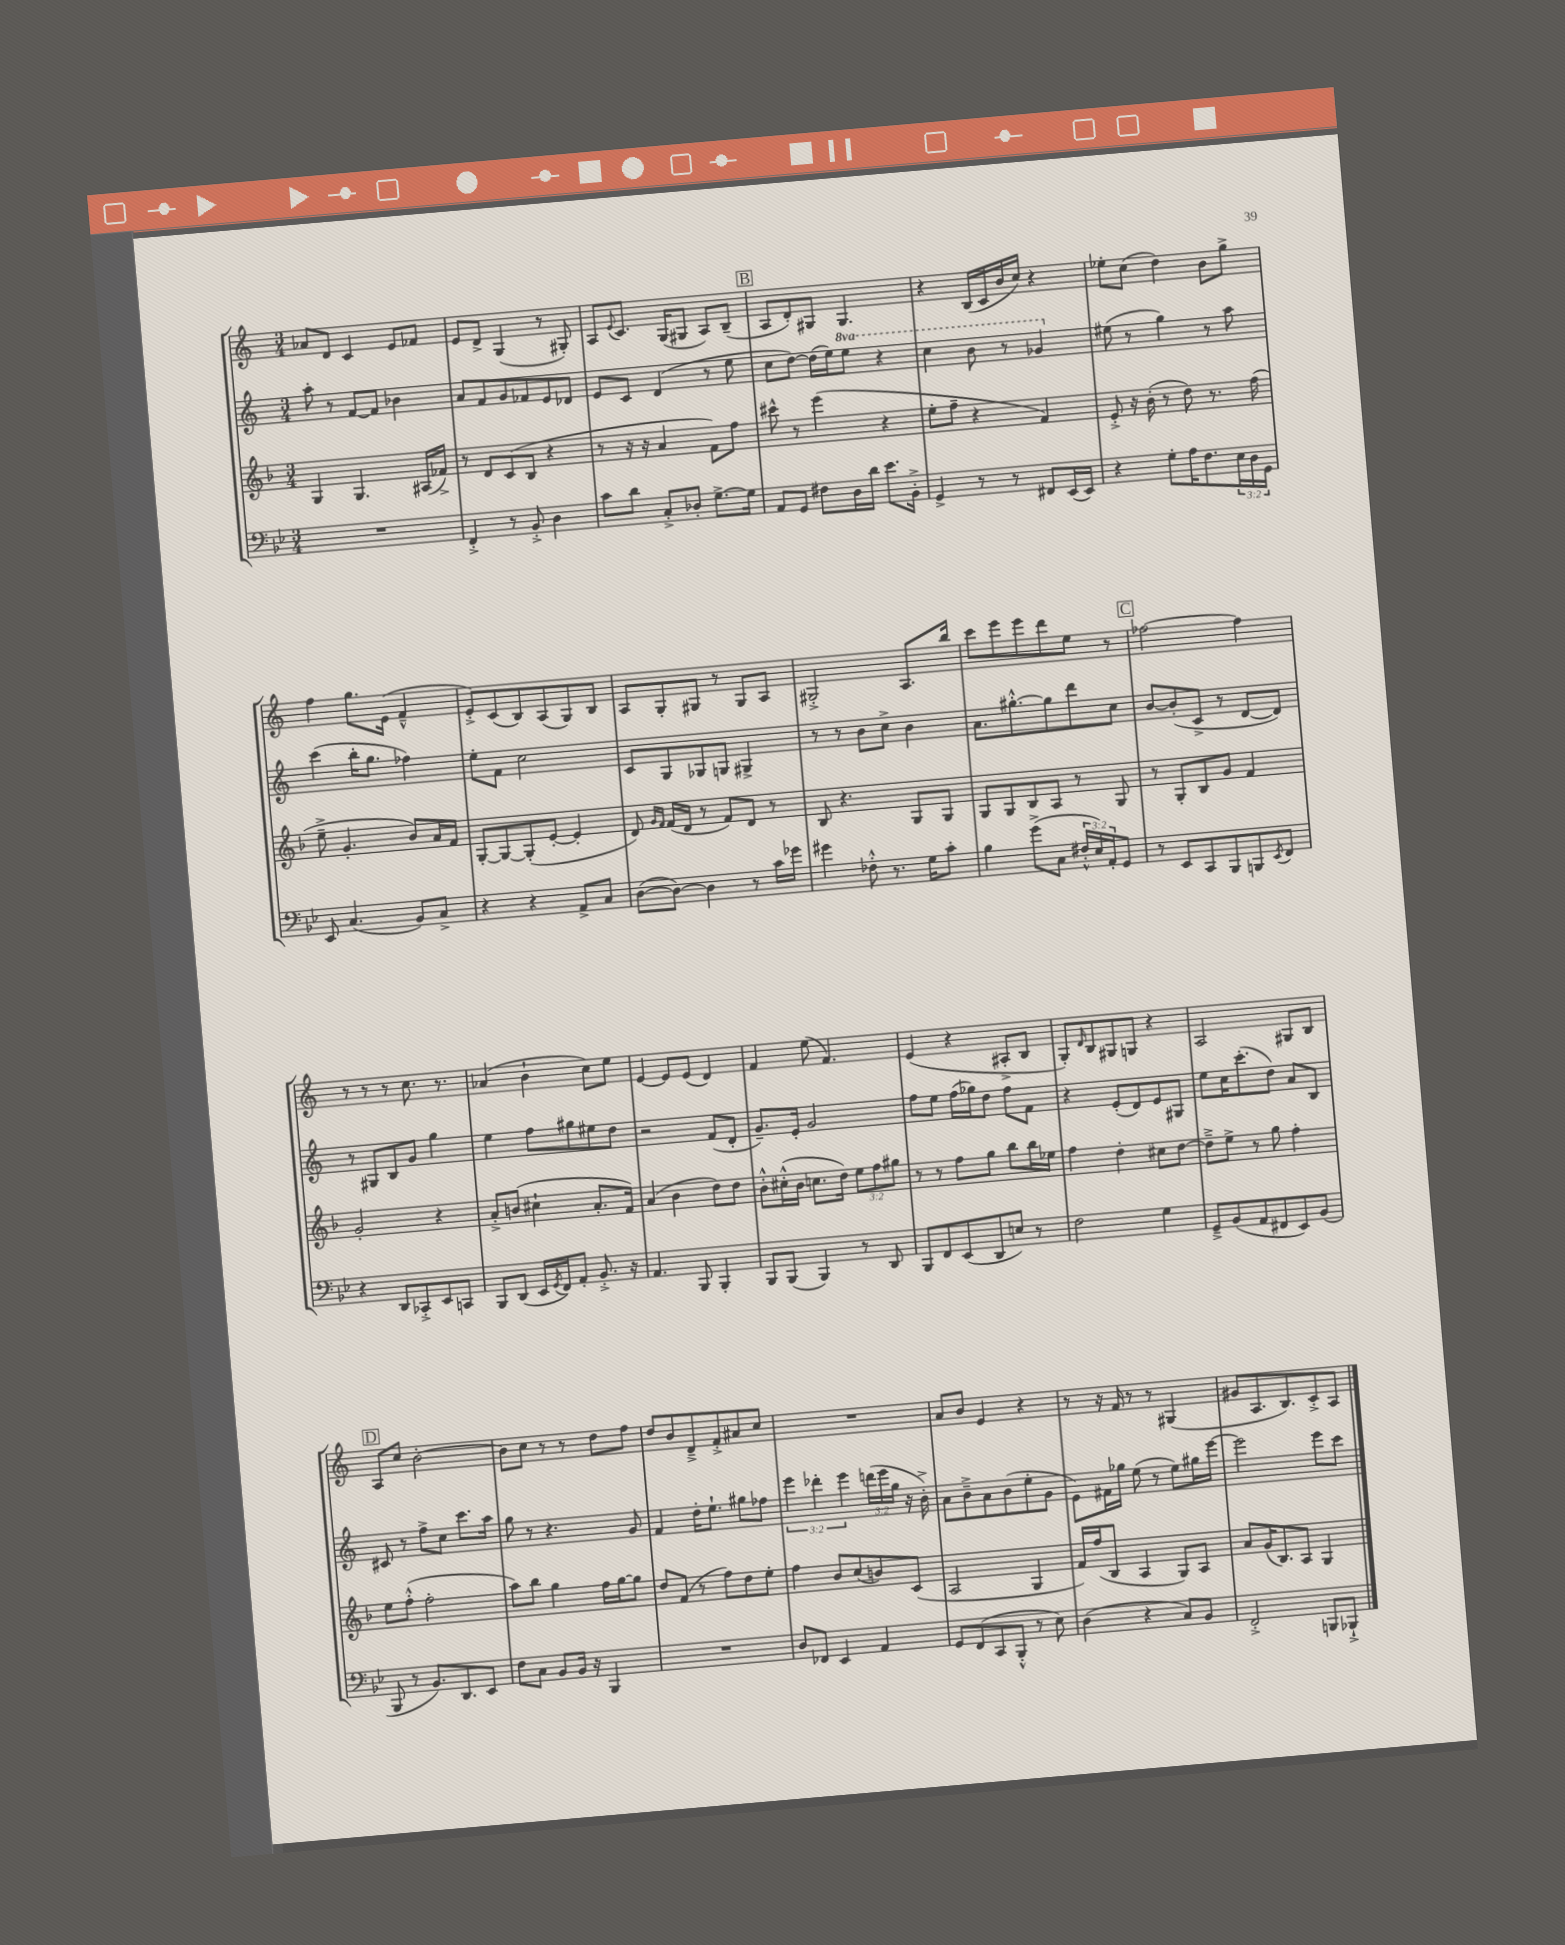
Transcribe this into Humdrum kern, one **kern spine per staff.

**kern	**kern	**kern	**kern
*staff4	*staff3	*staff2	*staff1
*clefF4	*clefG2	*clefG2	*clefG2
*k[b-e-]	*k[b-]	*k[]	*k[]
*M3/4	*M3/4	*M3/4	*M3/4
2.r	4G	8aa'	8a-
.	.	8r	8d
.	4.G	[8f	4c
.	.	8f]	.
.	.	4b-	8e
.	(16A#	.	8f-
.	16f-^)	.	.
=	=	=	=
4FF'^	8r	8a	8e
.	8d	8f	8d^
8r	(8c	8g	(4G
8BB-'^	8B-	8f-	.
4D	4r	8e	8r
.	.	8d-	8G#')
=	=	=	=
8c	8r	8e	8A
.	.	.	8qqe
8d	16r	8c	8.c
.	16r	.	.
8C'^	4a	(4d	.
.	.	.	(16G
8D-'	.	.	8G#
[8.G^	8f)	8r	8A)
.	8ff	8ee	(8B~
16G]	.	.	.
=	=	=	=
8AA	8ccc#^^	8cc	8A
8GG	8r	[8dd)	8d')
8F#	(4eee	(16dd]	8G#
.	.	16ee)	.
16D	.	8eee	4.G#
16d	.	.	.
8.e-	4r	4r	.
16BB-'^	.	.	.
=	=	=	=
4GG^	8ee'	4ccc	4r
.	8ff~	.	.
8r	4r	8bb	(16B
.	.	.	16c
8r	.	8r	16b
.	.	.	16cc)
8FF#	4f)	4gg-	4r
(16EE-	.	.	.
16EE-)	.	.	.
=	=	=	=
4r	8e'^	(8ee#	8ee-'
.	16r	8r	(8cc
.	(16b-'	.	.
8G'	8r	4gg)	4dd)
16A	8dd)	.	.
8.F	.	.	.
.	8.r	8r	8b
24E-	.	8aa	8gg^
24D	.	.	.
.	(16ff	.	.
24GG	.	.	.
=	=	=	=
8EE-	8ee~^	(4ccc	4ff
(4.C	4.g'	.	.
.	.	16bb'	8.gg
.	.	8.gg	.
.	.	.	(16e
8BB-)	8b-)	4ff-)	4f~^^
8C^	16a	.	.
.	16f	.	.
=	=	=	=
4r	[8G'	8ee'	8e'^)
.	8G_	8f	(8c
4r	(8G']	2cc	8B)
.	[8e'	.	(8A
8AA^	4e']	.	8G)
8C	.	.	8B
=	=	=	=
([8D	8d)	8c	8A
.	16qqg	.	.
.	16qqf	.	.
8D_)	(16f	8G	8G'
.	16d	.	.
4D]	8r	8G-	8G#
.	8f)	8G	8r
8r	8d	4G#^	8G#
16c	8r	.	8A
16g-	.	.	.
=	=	=	=
4g#	8B-	8r	2G#'^
.	4.r	8r	.
8F-'^^	.	8b	.
8.r	.	8cc^	.
.	8G	4b	8.A
16G	.	.	.
8c'	8G	.	.
.	.	.	16bb
=	=	=	=
4B-	8G	8.a	8ccc
.	8G	.	8eee
.	.	[8.gg#'^^	.
(8g^	8B-	.	8eee
8C	8A	8gg#]	8ddd
24F#'^^	8r	8ddd	8ee
24E-)	.	.	.
24AA'	.	.	.
8GG	8G	8cc	8r
=	=	=	=
8r	8r	[8b	[2ff-
8EE-	8G'	(8b']	.
8CC	8B-	8c^	.
8BBB-	8g	8r	.
8BBB	4f	[8d	4ff-]
8qEE-	.	.	.
8FF	.	8d])	.
=	=	=	=
4r	2g'	8r	8r
.	.	8G#	8r
8DD	.	8B	8r
8CC-'^	.	8g	8.cc
8EE-	4r	4gg	.
.	.	.	8.r
8CC	.	.	.
=	=	=	=
8BBB-	8a'^	4ee	(4a-
(8DD	(8b	.	.
16EE-	4cc#`	8ff	4b`
8qGG	.	.	.
16FF)	.	.	.
8AA'	.	8gg#	.
8.BB-'^	8.a'	8ee#	8cc)
.	.	8dd	8ee
16r	16f)	.	.
=	=	=	=
4.AA	(4a	2r	[4e
.	4b-	.	8e]
8BBB-	.	.	(8e
4BBB-'	8dd)	(8f	4d)
.	8dd	8d'	.
=	=	=	=
8BBB-	8b-'^^	8.g~)	4f
(8BBB-	(16cc#'^^	.	.
.	16b-	16e'	.
4BBB-)	8.cc	2g	(8ee
.	.	.	4.f)
.	16dd)	.	.
8r	12ee	.	.
.	12ff	.	.
8DD	.	.	.
.	12gg#	.	.
=	=	=	=
8BBB-	8r	8ff	(4e
8FF	8r	8ee	.
(8EE-	8ff	(16ff	4r
.	.	16gg-)	.
8DD	8gg	8dd	.
8E)	8bb-	8ff	8A#'^
8r	16bb-	8f	8B
.	16ee-	.	.
=	=	=	=
2F	4ff	4r	8G')
.	.	.	16qqd
.	.	.	8B
.	4dd'	(8e'	8G#
.	.	8d)	8G
4G	8cc#	8e	4r
.	[8dd	8G#	.
=	=	=	=
8GG~^	8dd~^]	8ee	2A
(8BB-	8ee^	16cc	.
.	.	(8.ccc'	.
8AA	8r	.	.
8FF#	8gg	8dd)	.
8EE-)	4ff'	8a	8G#
(8BB-	.	8B	8B
=	=	=	=
8BBB-	8ee	8c#	8A
8r	(8ff'^^	8r	8cc
8.BB-)	2ff'	8ff^	[2b'
.	.	8cc	.
8.DD	.	.	.
.	.	8.ccc	.
8EE-	.	.	.
.	.	16aa	.
=	=	=	=
8F	8aa)	8gg	8b]
8C	8bb-	8r	8cc
8BB-	4gg	4.r	8r
16BB-	.	.	8r
16r	.	.	.
4BBB-	16ff	.	8dd
.	[16gg	.	.
.	8gg]	8g	8ff
=	=	=	=
2.r	8dd	4f	8dd
.	(8f	.	8b
.	8r	16dd'	8d~^
.	.	8.ee`	.
.	8ff)	.	8f'^
.	8dd	8gg#	8a#
.	8ee'	8ff-	8cc
=	=	=	=
8D	4ff	6eee	2.r
8FF-	.	.	.
.	.	6ddd-'	.
4EE-	8b-	.	.
.	.	6eee	.
.	(8cc	.	.
4AA	8b)	(24ddd	.
.	.	24eee	.
.	.	24gg	.
.	(8c	16r	.
.	.	16b'^)	.
=	=	=	=
8GG	2A	8a	8a
(8FF	.	8b~^	8b
8CC	.	8a	4e
8BBB-'^^	.	(8b	.
8r	4G	8ee'	4r
8E-)	.	8g	.
=	=	=	=
(4D	16f)	8e)	8r
.	(16ff	.	.
.	8B-	16f#	16r
.	.	16gg-	16f
4r	4A	(8ee	8r
.	.	8r	8r
8C)	8G)	8ee)	(4G#
8BB-	8A	16gg#	.
.	.	[16eee	.
=	=	=	=
2FF'^	8a	2eee]	8g#
.	(16g	.	8.A
.	8.B-)	.	.
.	.	.	8.B)
.	8A	.	.
8BBB	4G	8eee	8c'^
8BBB-`^	.	8ccc	8A
==	==	==	==
*-	*-	*-	*-
